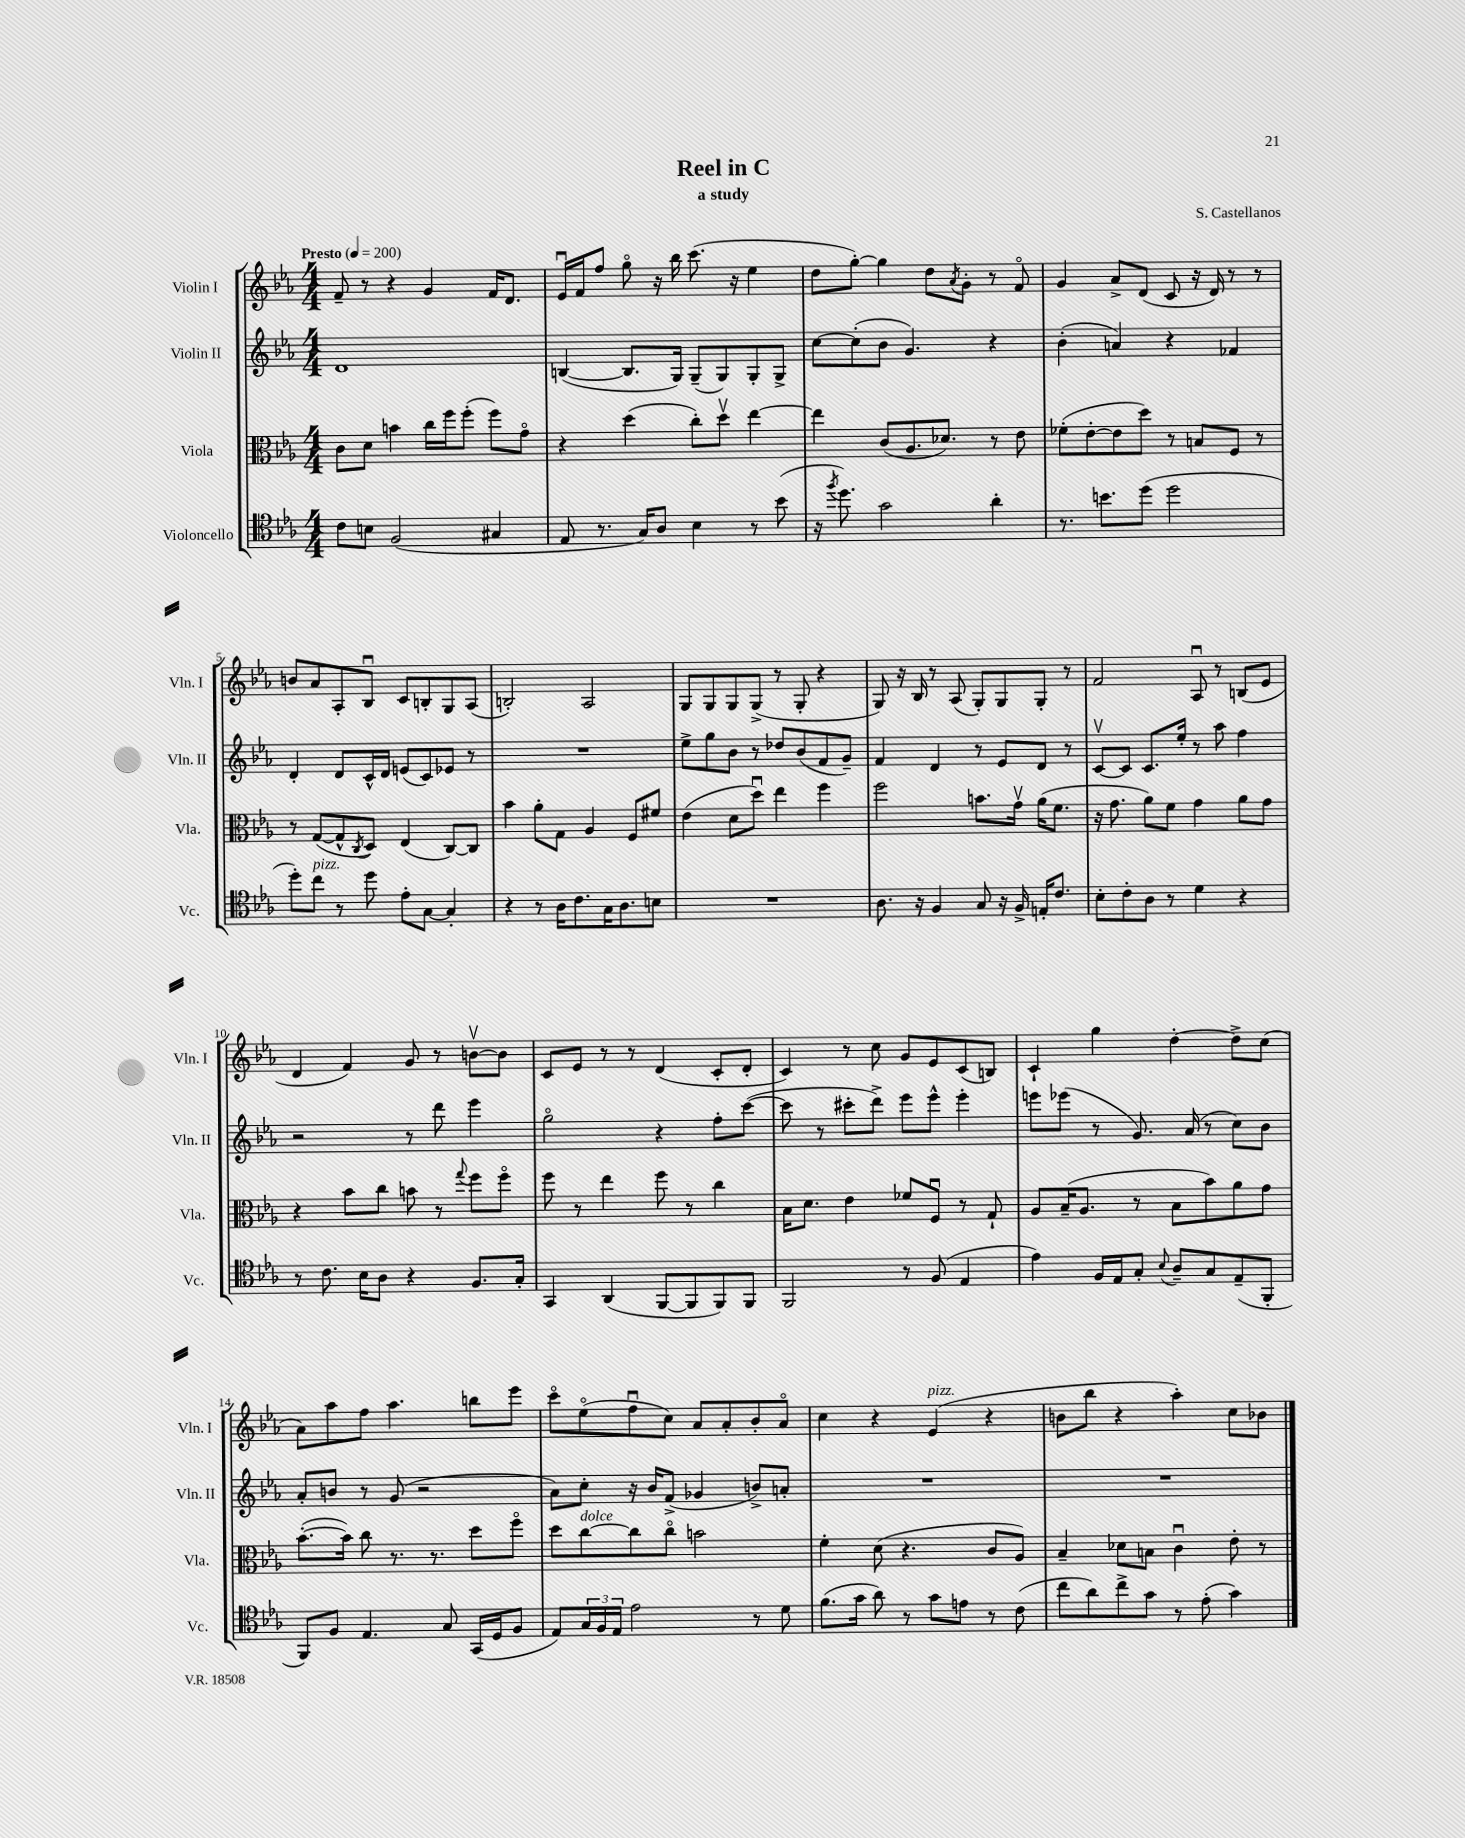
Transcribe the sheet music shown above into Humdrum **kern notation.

**kern	**kern	**kern	**kern
*staff4	*staff3	*staff2	*staff1
*clefC4	*clefC3	*clefG2	*clefG2
*k[b-e-a-]	*k[b-e-a-]	*k[b-e-a-]	*k[b-e-a-]
*M4/4	*M4/4	*M4/4	*M4/4
*MM200	*MM200	*MM200	*MM200
8c\L	8c\L	1d	8f~/
8B\J	8d\J	.	8r
(2F/	4b\	.	4r
.	16cc\LL	.	4g/
.	16ff\J	.	.
.	(8ff'\J	.	.
4G#/	8ff\L)	.	16f/LK
.	.	.	8.d/J
.	8go\J	.	.
=	=	=	=
8E-/	4r	([4B/	16e-u/LL
.	.	.	16f/J
8.r	.	.	8ff/J
.	(4dd\	8.B/]L	8ggo\
16G/LK)	.	.	.
8A-/J	.	.	16r
.	.	16G/Jk)	16bb-\
4B-\	8cc'\L)	(8G~/L	(8.ccc\
.	8ddv\J	8G/)	.
.	.	.	16r
8r	[4ee-\	8G'/	4ee-\
(8b-\	.	8G^/J	.
=	=	=	=
16r	4ee-\]	[8cc\L	8dd\L
8qff/	.	.	.
8.dd\)	.	.	.
.	.	(8cc'\]	[8gg'\J)
2g\	(8c/L	8b-\J	4gg\]
.	8.A-/	4.g/)	.
.	.	.	8dd\L
.	8.d-/J)	.	.
.	.	.	8qa-/
.	.	.	8g'\J
4a-'\	8r	4r	8r
.	8e-\	.	8fo/
=	=	=	=
8.r	(8f-'\L	(4b-'\	4g/
.	[8e-'\	.	.
8.b\L	.	.	.
.	8e-\]	4a/)	8a-^/L
(8dd\J	8dd\J)	.	(8d/J
2dd\	8r	4r	8c/
.	8B/L	.	16r
.	.	.	16d/)
.	8F/J	4f-/	8r
.	8r	.	8r
=	=	=	=
8dd'\L)	8r	4d'/	8b/L
8cc\J	([8G/L	.	8a-/
8r	8G^^/]	8d/L	8A-'/
.	8qC/	.	.
8dd\	8D/J)	16c^^/L	8B-u/J
.	.	16d/JJ	.
8e-'\L	(4E-/	(8e/L	8c/L
[8G\J	.	8c/)	8B'/
4G'/]	[8C/L)	8e-/J	8G/
.	8C/]J	8r	(8A-/J
=	=	=	=
4r	4b-\	1r	2B'/)
8r	8a-'\L	.	.
16A-\LK	8G\J	.	.
8.c\	.	.	.
.	4A-/	.	2A-/
16G\K	.	.	.
8.A-\	.	.	.
.	8F/L	.	.
8B\J	8f#/J	.	.
=	=	=	=
1r	(4e-\	8ee-^\L	8G/L
.	.	8gg\	8G/
.	8d\L	8b-\J	8G/
.	8ddu\J)	8r	(8G^/J
.	4ee-\	8dd-/L	8r
.	.	(8b-/	8G'/
.	4ff\	8f/	4r
.	.	8g~/J)	.
=	=	=	=
8.A-\	2ff\	4f/	8G/)
.	.	.	16r
16r	.	.	16B-/
4F/	.	4d/	8r
.	.	.	(8A-/
8G/	8.b\L	8r	8G'/L)
16r	.	8e-/L	8G/
16F^/	16gv\Jk	.	.
16E'/LK	(16a-\LK	8d/J	8G'/J
8.c/J	8.f\J	.	.
.	.	8r	8r
=	=	=	=
8B-'\L	16r	[8cv/L	2f/
.	8.g\	.	.
8c'\	.	8c/]J	.
8A-\J	8a-\L)	8.c/L	.
8r	8f\J	.	.
.	.	16ee-'/Jk	.
4d\	4g\	8r	8A-u/
.	.	8aa-\	8r
4r	8a-\L	4ff\	(8B/L
.	8g\J	.	8e-/J
=	=	=	=
8r	4r	2r	4d/
8.c\	.	.	.
.	8b-\L	.	4f/)
16B-\LK	.	.	.
8A-\J	8cc\J	.	.
4r	8b\	8r	8g/
.	8r	8ddd\	8r
.	8qqgg/	.	.
8.F/L	8ff\L	4eee-\	[8bv\L
.	8ffo\J	.	8b\]J
16G'/Jk	.	.	.
=	=	=	=
4GG/	8ff\	2ggo\	8c/L
.	8r	.	8e-/J
(4AA-/	4ee-\	.	8r
.	.	.	8r
[8FF/L	8ff\	4r	(4d/
8FF/]	8r	.	.
8FF/)	4cc\	8ff'\L	8c'/L
8FF/J	.	([8ccc\J	8d'/J
=	=	=	=
2FF/	16B-\LK	8ccc\]	4c/)
.	8.d\J	.	.
.	.	8r	.
.	4e-\	8ccc#'\L	8r
.	.	8ddd^\J)	8cc\
8r	8f-/L	8eee-\L	8g/L
(8F/	8Fu/J	8eee-^^\J	8e-/
4E-/	8r	4eee-'\	(8c/
.	8G`/	.	8B/J)
=	=	=	=
4e-\)	8A-/L	8eee\L	4c`/
.	(16B-~/K	(8eee-\J	.
.	8.A-/J	.	.
16F/LL	.	8r	4gg\
16E-/J	.	.	.
8G'/J	8r	8.g/)	.
8qqB-/	.	.	.
8A-~/L	8B-\L	.	[4dd'\
.	.	(16a-/	.
8G/	8b-\)	8r	.
(8E-~/	8a-\	8cc\L)	8dd^\]L
8FF'/J	8g\J	8b-\J	(8cc\J
=	=	=	=
8FF/L)	([8.b-'\L	8a-'/L	8a-\L)
8F/J	.	8b/J	8aa-\
.	16b-\]Jk)	.	.
4.E-/	8cc\	8r	8ff\J
.	8.r	(8g/	4.aa-\
.	.	2r	.
.	8.r	.	.
8G/	.	.	.
(16GG/LL	8dd\L	.	8bb\L
16D/J	.	.	.
8F/J	8ffo\J	.	8eee-\J
=	=	=	=
8E-/L)	8dd\L	8a-\L)	8ccco\L
24G/L	[8cc\	8cc'\J	(8ee-o\
24F/	.	.	.
24E-/JJ	.	.	.
2e-\	8cc\]	16r	8ffu\
.	.	16b-/LK	.
.	8cco\J	(8f^/J	8cc\J)
.	2b\	4g-/	8a-/L
.	.	.	8a-'/
8r	.	8b^/L)	8b-'/
8d\	.	8a'/J	8a-o/J
=	=	=	=
(8.f\L	4f'\	1r	4cc\
16g\Jk	.	.	.
8a-\)	(8d\	.	4r
8r	4.r	.	.
8g\L	.	.	(4e-/
8e\J	.	.	.
8r	8c/L	.	4r
(8c\	8A-/J)	.	.
=	=	=	=
8cc\L	4B-~/	1r	8b\L
8a-\)	.	.	8bb-\J
8cc^\	8d-\L	.	4r
8g\J	8B\J	.	.
8r	4cu\	.	4aa-'\)
(8e-'\	.	.	.
4g\)	8e-'\	.	8cc\L
.	8r	.	8b-\J
==	==	==	==
*-	*-	*-	*-
